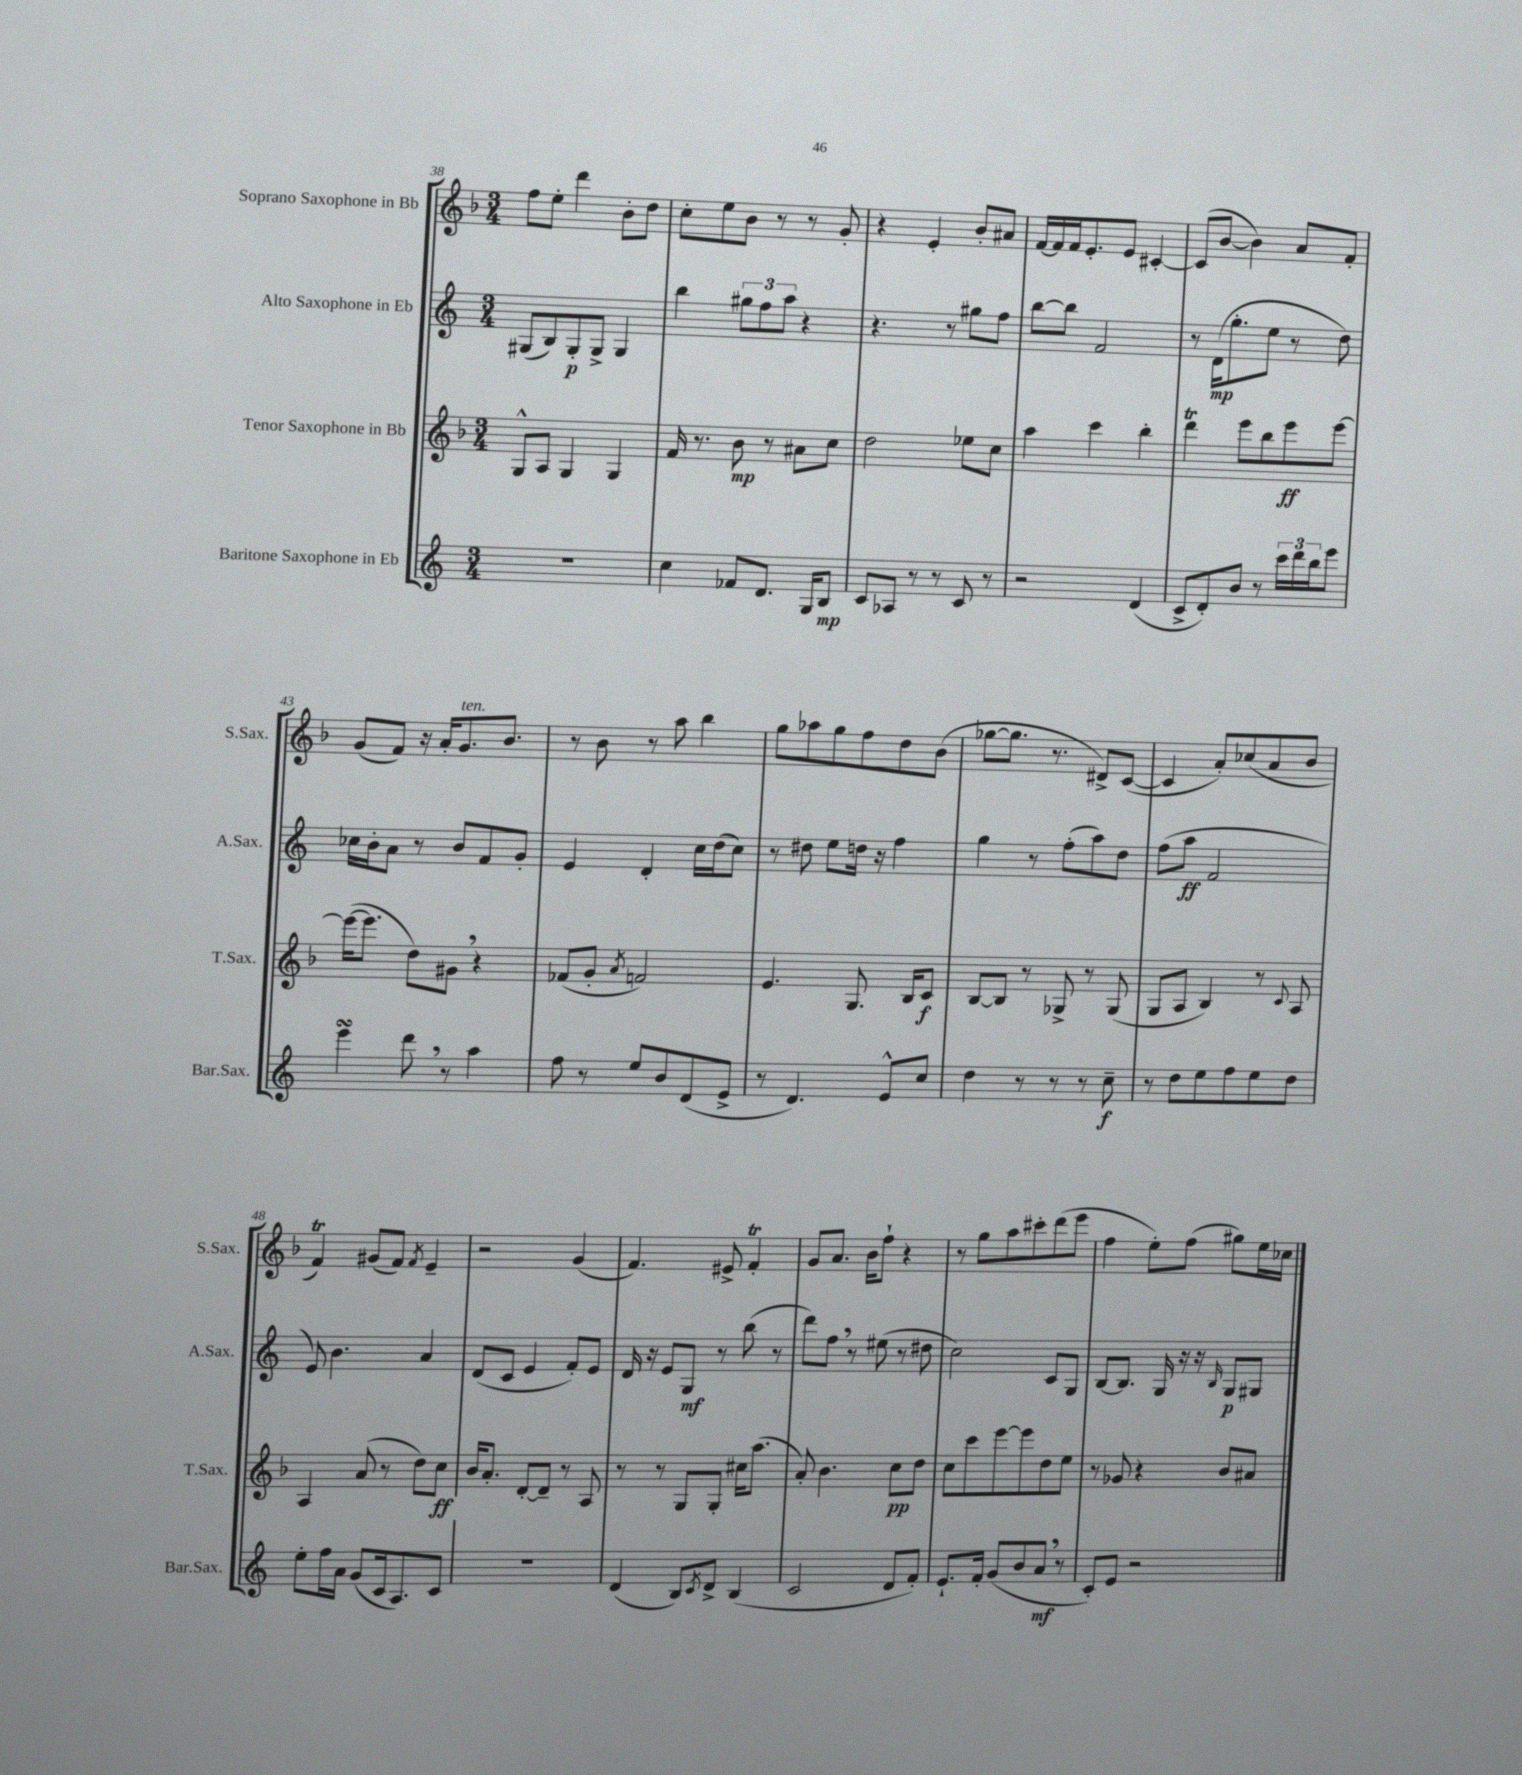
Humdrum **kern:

**kern	**dynam	**kern	**dynam	**kern	**dynam	**kern
*part4	*part4	*part3	*part3	*part2	*part2	*part1
*staff4	*staff4	*staff3	*staff3	*staff2	*staff2	*staff1
*I"Baritone Saxophone in Eb	*	*I"Tenor Saxophone in Bb	*	*I"Alto Saxophone in Eb	*	*I"Soprano Saxophone in Bb
*I'Bar.Sax.	*	*I'T.Sax.	*	*I'A.Sax.	*	*I'S.Sax.
*clefG2	*	*clefG2	*	*clefG2	*	*clefG2
*k[]	*	*k[b-]	*	*k[]	*	*k[b-]
*M3/4	*	*M3/4	*	*M3/4	*	*M3/4
=38	=38	=38	=38	=38	=38	=38
2.r	.	8G^^/L	.	(8G#X/L	.	8ff\L
.	.	8A/J	.	8B/)	.	8ee'\J
.	.	4G/	.	8G#'/	p	4ddd\
.	.	.	.	8G#^/J	.	.
.	.	4G/	.	4G#/	.	8b-'\L
.	.	.	.	.	.	8dd\J
=39	=39	=39	=39	=39	=39	=39
4cc\	.	16f/	.	4bb\	.	8cc'\L
.	.	8.r	.	.	.	.
.	.	.	.	.	.	8ee\
8f-X/L	.	8b-\	mp	12gg#X\L	.	8b-\J
.	.	.	.	12ff\	.	.
8.d/J	.	8r	.	.	.	8r
.	.	.	.	12aa\J	.	.
.	.	8a#X\L	.	4r	.	8r
16G/KL	.	.	.	.	.	.
8B/J	mp	8cc\J	.	.	.	8g'/
=40	=40	=40	=40	=40	=40	=40
8c/L	.	2dd\	.	4.r	.	4r
8A-X/J	.	.	.	.	.	.
8r	.	.	.	.	.	4e'/
8r	.	.	.	8r	.	.
8c/	.	8ee-X\L	.	8gg#X\L	.	8b-'/L
8r	.	8cc\J	.	8ff\J	.	8a#X/J
=41	=41	=41	=41	=41	=41	=41
2r	.	4aa\	.	[8bb\L	.	[16f/LL
.	.	.	.	.	.	16f/]
.	.	.	.	8bb\J]	.	16f/J
.	.	.	.	.	.	8.e'/
.	.	4ccc\	.	2f/	.	.
.	.	.	.	.	.	8e/J
(4d/	.	4bb-'\	.	.	.	[4c#X'/
=42	=42	=42	=42	=42	=42	=42
8c^/L	.	4dddT\	.	8r	.	(8c#/L]
8d'/)	.	.	.	(16d\KL	mp	[8b-/J
.	.	.	.	8.gg'\	.	.
8b/J	.	8eee\L	.	.	.	4b-\])
8r	.	8bb-\	.	8ee\J	.	.
24ccc\LL	.	8eee\	ff	8r	.	8a/L
24ddd\	.	.	.	.	.	.
24bb\J	.	.	.	.	.	.
8eee\J	.	[8eee\J	.	8dd\)	.	8f'/J
!!LO:LB:g=z
=43	=43	=43	=43	=43	=43	=43
4eeesSsS\	.	(16eee\KL_	.	16cc-X\LL	.	(8g/L
.	.	8.eee\J]	.	16b'\J	.	.
.	.	.	.	8a\J	.	8f/J)
8ddd,\	.	8dd\L)	.	8r	.	16r
.	.	.	.	.	.	16a'/KL
!	!	!	!	!	!	!LO:TX:a:i:t=ten.
8r	.	8g#X,\J	.	8b/L	.	8.g/
4aa\	.	4r	.	8f/	.	.
.	.	.	.	.	.	8.b-/J
.	.	.	.	8g'/J	.	.
=44	=44	=44	=44	=44	=44	=44
8ff\	.	(8f-X/L	.	4e/	.	8r
8r	.	8g'/J	.	.	.	8b-\
.	.	8qa/	.	.	.	.
8ee/L	.	2fn/)	.	4d'/	.	8r
8b/	.	.	.	.	.	8aa\
(8d/	.	.	.	16cc\LL	.	4bb-\
.	.	.	.	(16dd\J	.	.
8e^/J	.	.	.	8cc\J)	.	.
=45	=45	=45	=45	=45	=45	=45
8r	.	4.e/	.	8r	.	8gg\L
4.d/)	.	.	.	8dd#X\	.	8aa-X\
.	.	.	.	8ee\L	.	8gg\
.	.	8.G/	.	16ddn\Jk	.	8ff\
.	.	.	.	16r	.	.
8e^^/L	.	.	.	4ff\	.	8dd\
.	.	16B-/KL	.	.	.	.
8cc/J	.	8c/J	f	.	.	(8b-\J
=46	=46	=46	=46	=46	=46	=46
4dd\	.	[8B-/L	.	4gg\	.	[8gg-X\L
.	.	8B-/J]	.	.	.	8.gg-\J]
8r	.	8r	.	8r	.	.
.	.	.	.	.	.	8.r
8r	.	8G-X^/	.	(8ff'\L	.	.
8r	.	8r	.	8aa\)	.	8d#X^/L)
8cc~\	f	(8G-/	.	8dd\J	.	([8c/J
=47	=47	=47	=47	=47	=47	=47
8r	.	8G/L	.	(8ff\L	.	4c/]
8dd\L	.	8A/J	.	8aa\J	ff	.
8ee\	.	4B-/)	.	2f/	.	8a'/L)
8ff\	.	.	.	.	.	(8cc-X/
8ee\	.	8r	.	.	.	8a/
.	.	8qqc/	.	.	.	.
8dd\J	.	8A/	.	.	.	8b-/J
!!LO:LB:g=z
=48	=48	=48	=48	=48	=48	=48
8ee'\L	.	4A/	.	8e/)	.	4fT/)
16ff\L	.	.	.	4.b\	.	.
16a\JJ	.	.	.	.	.	.
(8g/L	.	(8a/	.	.	.	(8g#X/L
16c/k	.	8r	.	.	.	8f/J)
8.A/)	.	.	.	.	.	.
.	.	.	.	.	.	8qf/
.	.	8dd\L)	.	4a/	.	4e~/
8c/J	.	8cc\J	ff	.	.	.
=49	=49	=49	=49	=49	=49	=49
2.r	.	16b-/KL	.	(8d/L	.	2r
.	.	8.a'/J	.	.	.	.
.	.	.	.	8c/J	.	.
.	.	[8d'/L	.	4e/	.	.
.	.	8d~/J]	.	.	.	.
.	.	8r	.	8f'/L)	.	(4g/
.	.	8A/	.	8e/J	.	.
=50	=50	=50	=50	=50	=50	=50
(4d/	.	8r	.	16d/	.	4.f/)
.	.	.	.	16r	.	.
.	.	8r	.	8e/L	.	.
8B/L)	.	8G/L	.	8G/J	mf	.
8qc/	.	.	.	.	.	.
8d^/J	.	8G'/J	.	8r	.	8e#X^/
(4B/	.	16cc#X\KL	.	(8bb\	.	4fT'/
.	.	(8.aa\J	.	.	.	.
.	.	.	.	8r	.	.
=51	=51	=51	=51	=51	=51	=51
2c/	.	8a'/)	.	8ddd\L)	.	8g/L
.	.	4.b-\	.	8ff,\J	.	8.a/J
.	.	.	.	8r	.	.
.	.	.	.	.	.	16b-\KL
.	.	.	.	(8ee#X\	.	8ff`\J
8d/L	.	8cc\L	pp	8r	.	4r
8f'/J)	.	8dd\J	.	8dd#X\	.	.
=52	=52	=52	=52	=52	=52	=52
8.e`/L	.	8cc\L	.	2cc\)	.	8r
.	.	8ccc\	.	.	.	8gg\L
16f'/Jk	.	.	.	.	.	.
(8g/L	.	[8eee\	.	.	.	8aa\
8b/	.	8eee\]	.	.	.	8ccc#X'\
8a,/J	mf	8dd\	.	8c/L	.	(8ddd\
8r	.	8ee\J	.	8G/J	.	8eee\J
=53	=53	=53	=53	=53	=53	=53
8c'/L)	.	8r	.	[8B/L	.	4ff\
8e/J	.	8g-X/	.	8.B/J]	.	.
2r	.	4r	.	.	.	8ee'\L)
.	.	.	.	16G/	.	.
.	.	.	.	16r	.	(8ff\J
.	.	.	.	16r	.	.
.	.	.	.	16qqB/	.	.
.	.	8b-/L	.	8G/L	p	8gg#X\L)
.	.	8a#X/J	.	8G#X/J	.	16ee\L
.	.	.	.	.	.	16cc-X\JJ
==	==	==	==	==	==	==
*-	*-	*-	*-	*-	*-	*-
